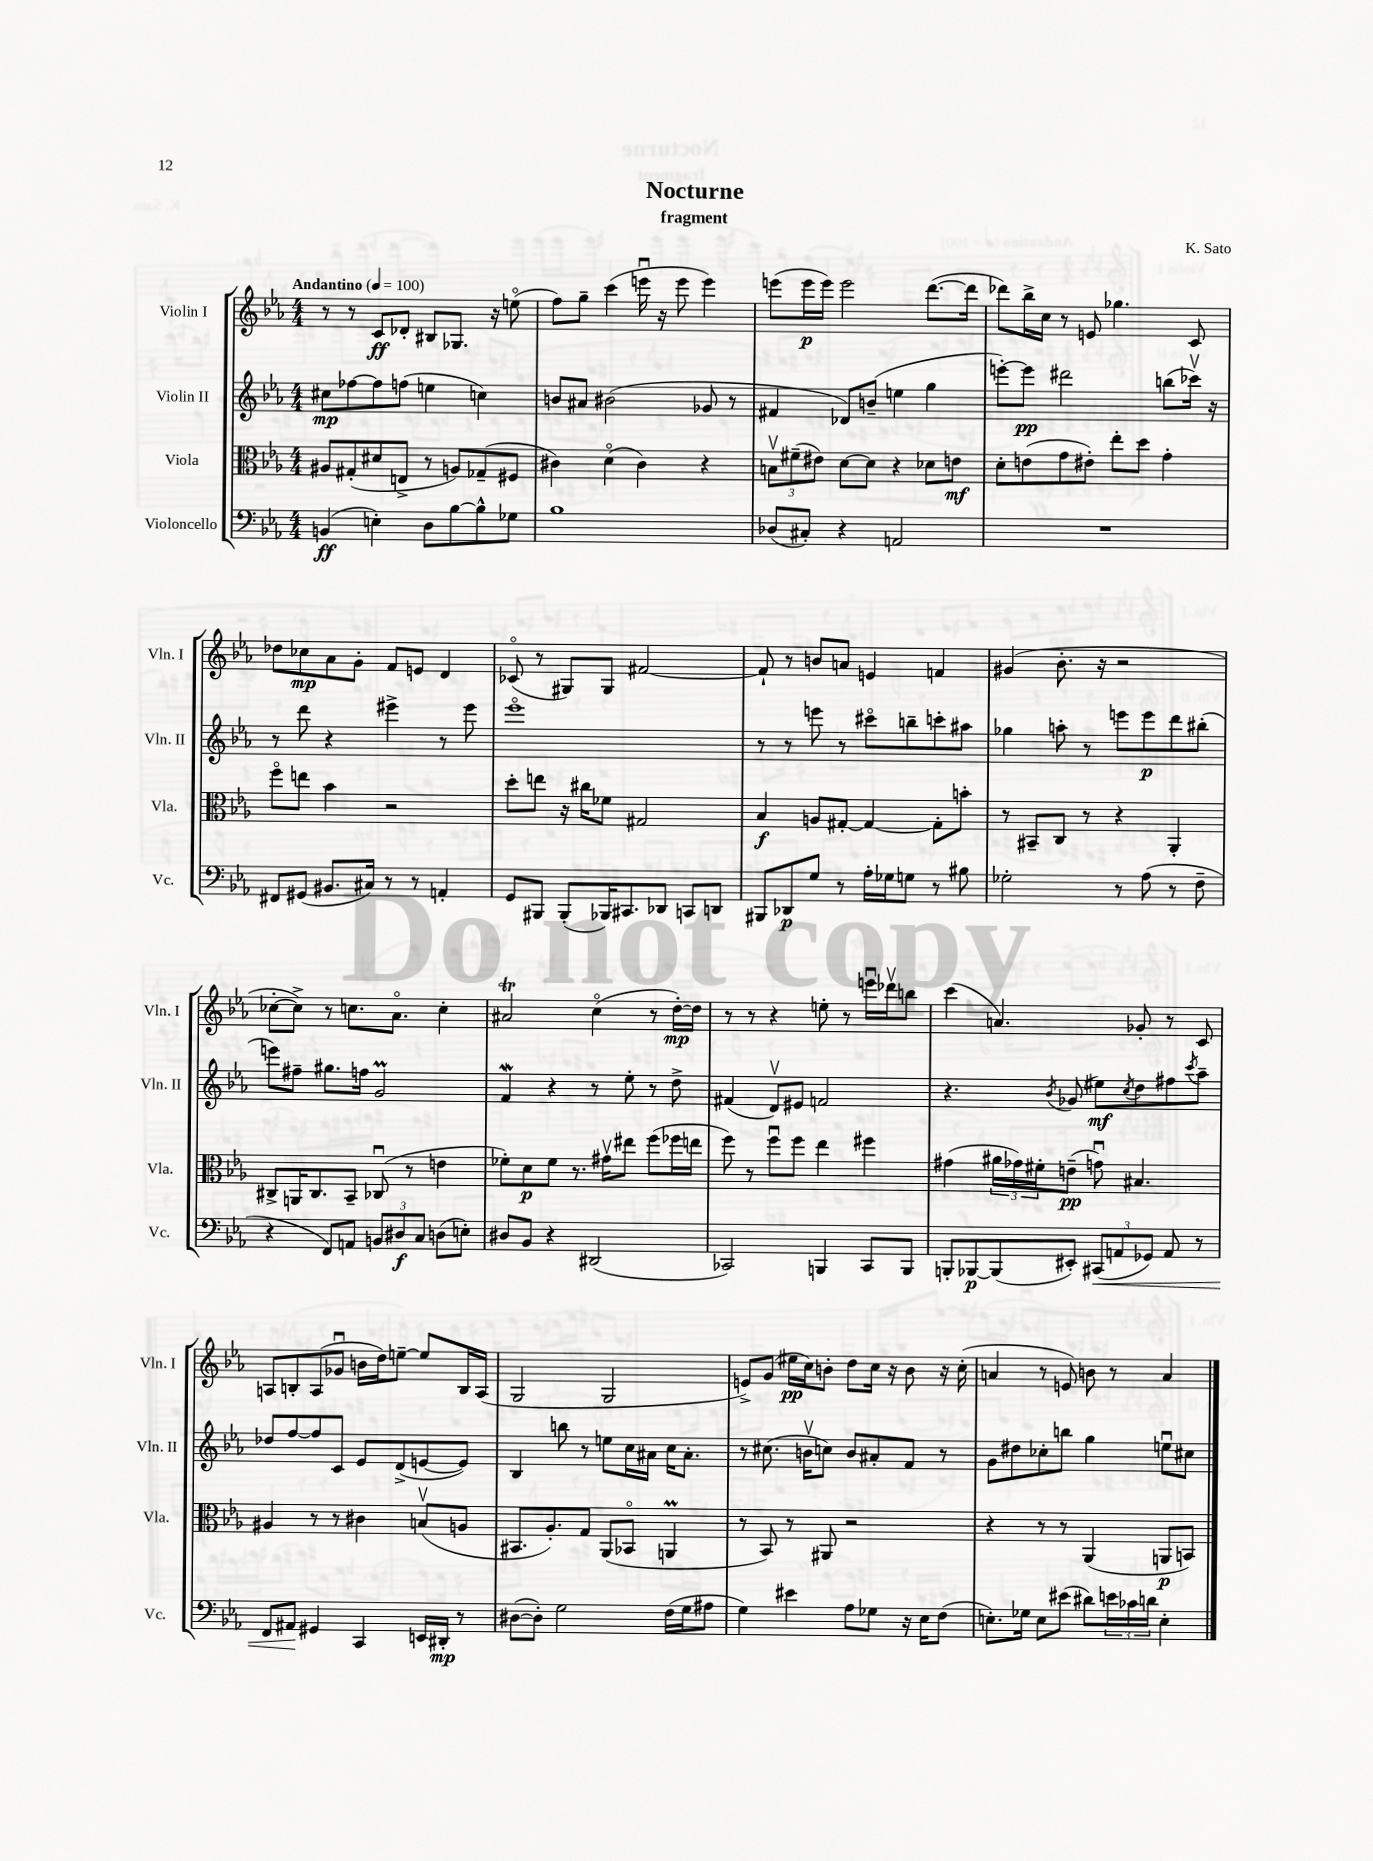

**kern	**dynam	**kern	**dynam	**kern	**dynam	**kern	**dynam
*part4	*part4	*part3	*part3	*part2	*part2	*part1	*part1
*staff4	*staff4	*staff3	*staff3	*staff2	*staff2	*staff1	*staff1
*I"Violoncello	*	*I"Viola	*	*I"Violin II	*	*I"Violin I	*
*I'Vc.	*	*I'Vla.	*	*I'Vln. II	*	*I'Vln. I	*
*clefF4	*	*clefC3	*	*clefG2	*	*clefG2	*
*k[b-e-a-]	*	*k[b-e-a-]	*	*k[b-e-a-]	*	*k[b-e-a-]	*
*M4/4	*	*M4/4	*	*M4/4	*	*M4/4	*
*MM100	*	*MM100	*	*MM100	*	*MM100	*
=1	=1	=1	=1	=1	=1	=1	=1
!	!	!	!	!	!	!LO:TX:a:B:t=Andantino	!
(4BBn/	ff	8A#X/L	.	8cc#X\L	mp	8r	.
.	.	(8G#X'/	.	[8ff-X\	.	8r	.
4En'\)	.	8d#X/	.	8ff-\]	.	8c/L	ff
.	.	8En^/J	.	(8ffn\J	.	8d-X'/J	.
8D\L	.	8r	.	4een\	.	8B#X/L	.
[8B-\	.	8An/L)	.	.	.	8.G-X/J	.
8B-^^\]	.	(8G-X~/	.	4ccn\)	.	.	.
.	.	.	.	.	.	16r	.
8G-X\J	.	8F#X/J	.	.	.	(8een\	.
=2	=2	=2	=2	=2	=2	=2	=2
1B-	.	4c#X\)	.	8bn/L	.	8ff\L)	.
.	.	.	.	8a#X/J	.	8gg~\J	.
.	.	(4d\	.	(2b#X\	.	(4ccc\	.
.	.	4c#\)	.	.	.	16eeenu\	.
.	.	.	.	.	.	16r	.
.	.	.	.	.	.	8eee\	.
.	.	4r	.	8g-X/	.	4eee\)	.
.	.	.	.	8r	.	.	.
=3	=3	=3	=3	=3	=3	=3	=3
(8D-X/L	.	12Bnv\L	.	4f#X/	.	(8eeen\L	.
.	.	(12f#X~\	.	.	.	.	.
8C#X'/J)	.	.	.	.	.	16eee\L	p
.	.	12e#X\J)	.	.	.	.	.
.	.	.	.	.	.	16eee\JJ)	.
4r	.	[8d\L	.	8d-X/L)	.	2eee\	.
.	.	8d\J]	.	(8bn~/J	.	.	.
2AAn/	.	4r	.	4een\	.	.	.
.	.	8d-X\L	.	4gg\	.	([8.ddd\L	.
.	.	8en\J	mf	.	.	.	.
.	.	.	.	.	.	16ddd\Jk]	.
=4	=4	=4	=4	=4	=4	=4	=4
1r	.	8d'\L	.	[8eeen'\L)	.	8ddd-X\L)	.
.	.	(8en\	.	8eee\J]	pp	16bb-^\L	.
.	.	.	.	.	.	16cc\JJ	.
.	.	8g\	.	2ddd#X\	.	8r	.
.	.	8e#X'\J)	.	.	.	8en/	.
.	.	8ee-'\L	.	.	.	4.gg-X\	.
.	.	8dd\J	.	.	.	.	.
.	.	4g'\	.	(8bbn\L	.	.	.
.	.	.	.	16ccc-Xv\Jk)	.	8c/	.
.	.	.	.	16r	.	.	.
!!LO:LB:g=z
=5	=5	=5	=5	=5	=5	=5	=5
8FF#X/L	.	8ff\L	.	8r	.	8dd-X\L	.
(8GG#X/J	.	8een\J	.	8ddd\	.	8cc-X\	mp
8.BB#X/L	.	4b-\	.	4r	.	8a-\	.
.	.	.	.	.	.	8g'\J	.
16C#X/Jk)	.	.	.	.	.	.	.
8r	.	2r	.	4eee#X^\	.	8f/L	.
8r	.	.	.	.	.	8en/J	.
4AAn'/	.	.	.	8r	.	4d/	.
.	.	.	.	8eee#\	.	.	.
=6	=6	=6	=6	=6	=6	=6	=6
8GG/L	.	8dd'\L	.	1eee-	.	(8c-X/	.
8BBB#X/J	.	8een\J	.	.	.	8r	.
(8BBB#'/L	.	16r	.	.	.	8G#X/L)	.
.	.	16cc#X\KL	.	.	.	.	.
16BBB-X/K)	.	8f-X\J	.	.	.	8G#/J	.
8.CC#X/	.	.	.	.	.	.	.
.	.	2G#X/	.	.	.	[2f#X/	.
8DD-X/J	.	.	.	.	.	.	.
8CCn/L	.	.	.	.	.	.	.
8DDn/J	.	.	.	.	.	.	.
=7	=7	=7	=7	=7	=7	=7	=7
8BBB#X/L	.	4B-/	f	8r	.	8f#`/]	.
8DD-X/	p	.	.	8r	.	8r	.
8G/J	.	8An/L	.	8eeen\	.	8bn/L	.
8r	.	[8G#X'/J	.	8r	.	8an/J	.
16A-'\LL	.	4G#/_	.	8ccc#X\L	.	4en/	.
16G-X\J	.	.	.	.	.	.	.
8Gn\J	.	.	.	8bbn~\	.	.	.
8r	.	8G#'\L]	.	8cccn'\	.	4fn/	.
8B#X\	.	8bn'\J	.	8aa#X\J	.	.	.
=8	=8	=8	=8	=8	=8	=8	=8
2G-X'\	.	8r	.	4gg-X\	.	(4g#X/	.
.	.	8BB#X~/L	.	.	.	.	.
.	.	8C/J	.	8aan'\	.	8.b-'\	.
.	.	8r	.	8r	.	.	.
.	.	.	.	.	.	16r	.
8r	.	4r	.	8eeen\L	.	2r	.
(8A-\	.	.	.	8eee\	p	.	.
8r	.	4AA-'/	.	8ddd\	.	.	.
8F~\	.	.	.	(8bb#X'\J	.	.	.
!!LO:LB:g=z
=9	=9	=9	=9	=9	=9	=9	=9
4r	.	8C#X^/L	.	8eeen\L)	.	[8cc-X'\L	.
.	.	16AAn/K	.	8ff#X~\J	.	8cc-^\J])	.
.	.	8.C#/	.	.	.	.	.
8FF/L)	.	.	.	8.gg#X\L	.	8r	.
8AAn/J	.	8BB-~/J	.	.	.	8.ccn\L	.
.	.	.	.	16ffn\Jk	.	.	.
12BBn/L	.	(8C-Xu/	.	2gm/	.	.	.
.	.	.	.	.	.	8.a-\J	.
12D#X/	f	.	.	.	.	.	.
.	.	8r	.	.	.	.	.
12C/J	.	.	.	.	.	.	.
(8Dn\L	.	4en\	.	.	.	4cc'\	.
8En'\J)	.	.	.	.	.	.	.
=10	=10	=10	=10	=10	=10	=10	=10
8D#X/L	.	8f-X'\L)	.	4fW/	.	2a#Xt/	.
8BB-/J	.	8d\	p	.	.	.	.
4r	.	8f-\J	.	4r	.	.	.
.	.	8.r	.	.	.	.	.
(2DD#X/	.	.	.	8r	.	(4cc\	.
.	.	16g#Xv\KL	.	.	.	.	.
.	.	8ee#X\J	.	8ee-'\	.	.	.
.	.	(8ff\L	.	8r	.	8r	.
.	.	16ff-X\L	.	8dd^\	.	[16dd'\LL)	mp
.	.	16een\JJ	.	.	.	16dd\JJ]	.
=11	=11	=11	=11	=11	=11	=11	=11
2CC-X/)	.	8ff\)	.	(4f#X/	.	8r	.
.	.	8r	.	.	.	8r	.
.	.	8ffu\L	.	8dv/L)	.	4r	.
.	.	8ff\J	.	8e#X/J	.	.	.
4BBBn/	.	4ee-\	.	2fn/	.	8een'\	.
.	.	.	.	.	.	8r	.
8CC-/L	.	4ff#X\	.	.	.	16eeenu\LL	.
.	.	.	.	.	.	16ddd-Xv\J	.
8BBB/J	.	.	.	.	.	8bbn\J	.
=12	=12	=12	=12	=12	=12	=12	=12
8BBBn'/L	.	(4g#X\	.	4.r	.	(4ccc\	.
[8BBB-X/	p	.	.	.	.	.	.
(8BBB-/]	.	24a#X\LL	.	.	.	4.an/)	.
.	.	24g-X\)	.	.	.	.	.
.	.	24f#X'\J	.	.	.	.	.
.	.	.	.	8qb-/	.	.	.
8EE#X'/J)	.	(8en~\J	pp	(8g-X/	.	.	.
!	!LO:HP:b	!	!	!	!	!	!
(12CC#X/L	<	8gnu\)	.	8ee#X\L)	mf	.	.
12AAn/	.	.	.	.	.	.	.
.	.	.	.	8qcc/	.	.	.
.	.	4.B#X/	.	8dd\	.	8g-X'/	.
12GG-X/J)	.	.	.	.	.	.	.
8AA/	.	.	.	8ff#X\	.	8r	.
.	.	.	.	8qccc/	.	.	.
8r	.	.	.	8aa-~\J	.	8c/	.
!!LO:LB:g=z
=13	=13	=13	=13	=13	=13	=13	=13
8FF/L	.	4A#X/	.	8dd-X/L	.	8An/L	.
8AA#X/J	.	.	.	[8ff/	.	8Bn'/	.
4GG#X/	[	8r	.	8ff/]	.	(8A/	.
.	.	8r	.	8c/J	.	8g-Xu/J	.
4CC/	.	4c#X\	.	8e-/L	.	16bn\LL	.
.	.	.	.	.	.	16dd\J)	.
.	.	.	.	(8d^/	.	[8een~\J	.
16EEn/LL	.	(8Bnv/L	.	[8en/	.	8ee/L]	.
16DD#X'/JJ	mp	.	.	.	.	.	.
8r	.	8An/J	.	8e/J])	.	16B/L	.
.	.	.	.	.	.	(16A/JJ	.
=14	=14	=14	=14	=14	=14	=14	=14
([8D#X\L	.	8.BB#X/L	.	4B-/	.	2G/	.
8D#'\J])	.	.	.	.	.	.	.
.	.	8.A-'/)	.	.	.	.	.
2G\	.	.	.	8bbn\	.	.	.
.	.	8G/J	.	8r	.	.	.
.	.	(8AA-/L	.	8een\L	.	2G/	.
.	.	8BB-X/J	.	16cc\L	.	.	.
.	.	.	.	16a#X\JJ	.	.	.
(16F\LL	.	4AAnm/	.	16cc\KL	.	.	.
16G\J	.	.	.	8.a#'\J	.	.	.
8A#X\J	.	.	.	.	.	.	.
=15	=15	=15	=15	=15	=15	=15	=15
4G\)	.	8r	.	8r	.	8en^/L)	.
.	.	8BB-/)	.	(8.cc#X\	.	(8g/J	.
4e#X\	.	8r	.	.	.	16ee#X\LL	pp
.	.	.	.	16bnv\KL	.	16cc\J)	.
.	.	8AA#X/	.	8ccn\J)	.	8bn'\J	.
8A-\L	.	2r	.	8b/L	.	8dd\L	.
8G-X\J	.	.	.	8a#X'/	.	16cc\Jk	.
.	.	.	.	.	.	16r	.
16r	.	.	.	8f/J	.	8b\	.
16E-\KL	.	.	.	.	.	.	.
(8F\J	.	.	.	8r	.	16r	.
.	.	.	.	.	.	(16cc'\	.
=16	=16	=16	=16	=16	=16	=16	=16
8.En'\L)	.	4r	.	8g\L	.	4an/	.
.	.	.	.	8dd#X\	.	.	.
16G-X\Jk	.	.	.	.	.	.	.
8E\L	.	8r	.	8cc-X'\	.	8r	.
(8e#X\J	.	8r	.	8bbn\J	.	8en/)	.
8d#X\L)	.	(4AA-/	.	4gg\	.	8bn\	.
24en\L	.	.	.	.	.	8r	.
24c-X\	.	.	.	.	.	.	.
24dn\JJ	.	.	.	.	.	.	.
4E'\	.	8AAn/L	p	8eenu\L	.	4a/	.
.	.	8BBn/J)	.	8cc#X\J	.	.	.
==	==	==	==	==	==	==	==
*-	*-	*-	*-	*-	*-	*-	*-
